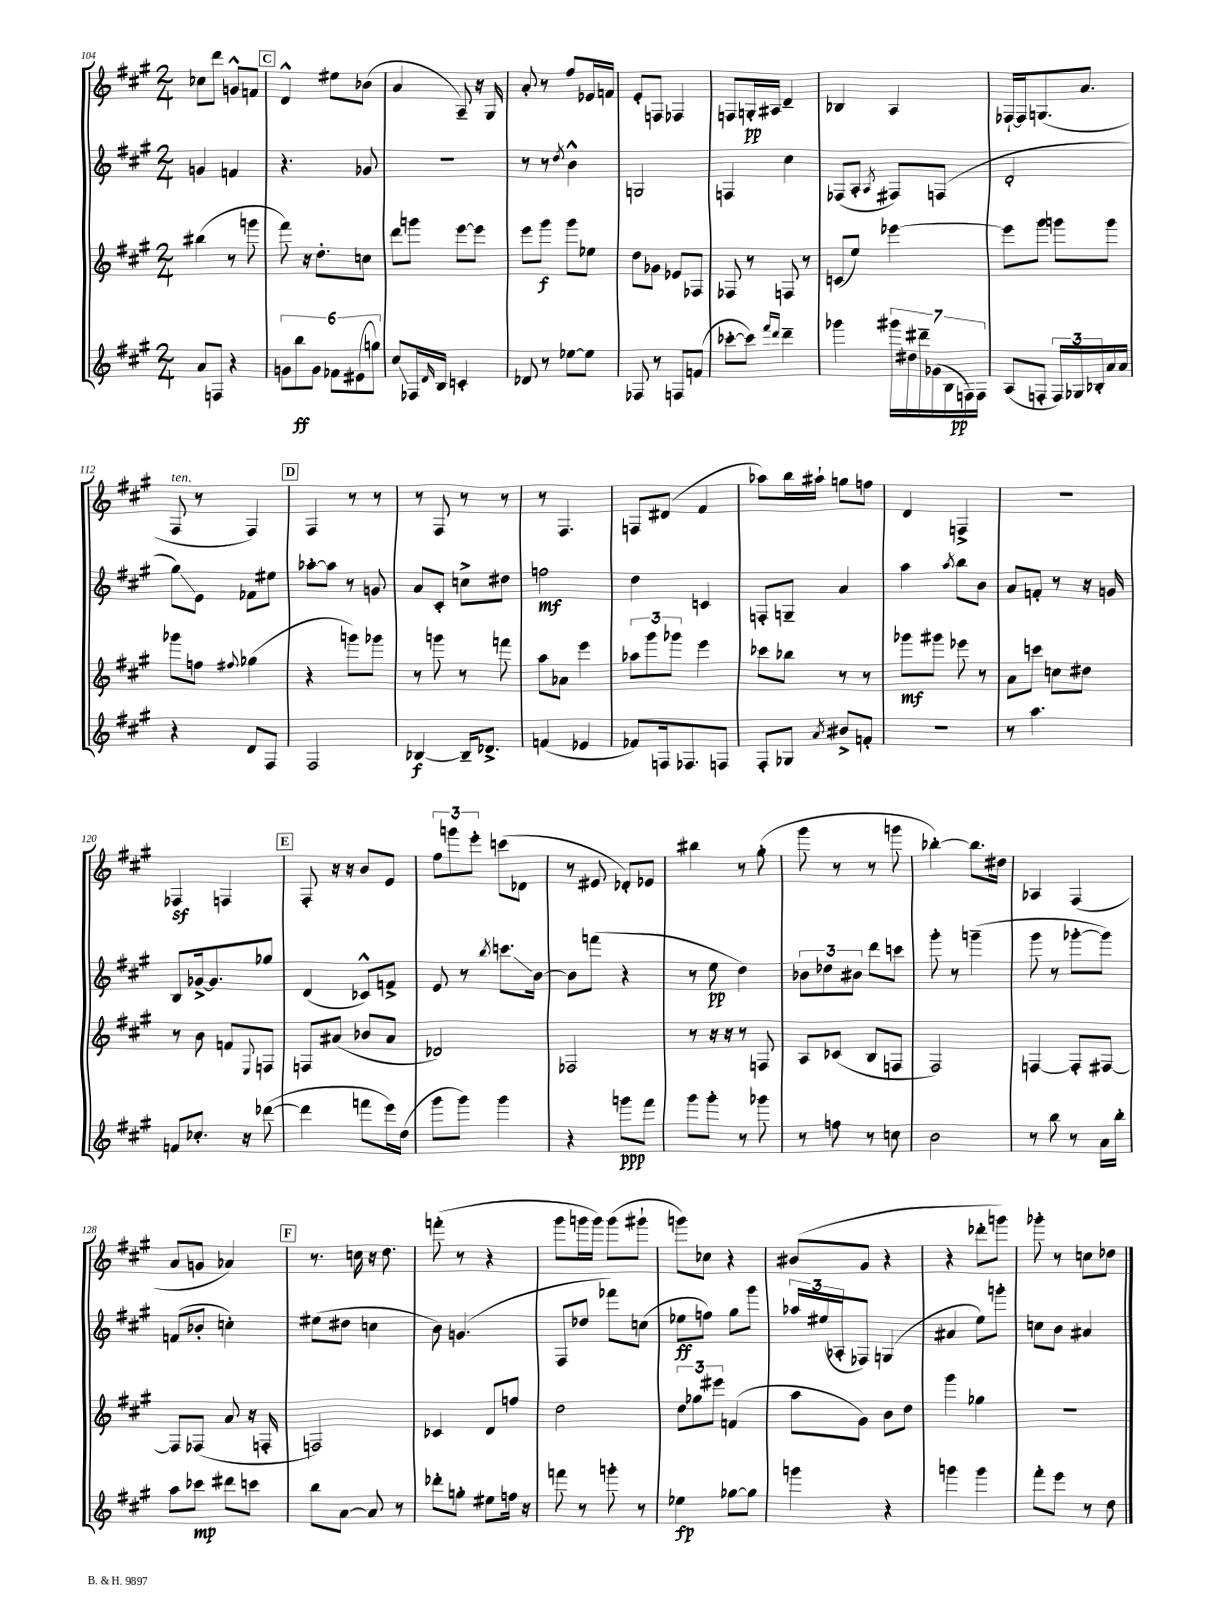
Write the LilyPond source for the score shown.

<<
\new StaffGroup <<
\new Staff = "s0" {
    \clef treble \key a \major \numericTimeSignature \time 2/4
    ces''8 d'''8 g'8-^ f'8 |
    \mark \markup { \box "C" } d'4-^ eis''8 bes'8( |
    a'4 a8--) r16 gis16 |
    a'8-. r8 fis''8 ees'16 f'16 |
    e'8-. f8 fes4 |
    f8 g16-.\pp ais16 d'4-- |
    bes4 a4 |
    fes16~-! fes16 g8.( a'8. |
    fis8^\markup { \italic "ten." } r8 fis4) |
    \mark \markup { \box "D" } fis4 r8 r8 |
    r8 fis8 r8 r8 |
    r8 fis4. |
    f8 dis'8( fis'4 |
    aes''8) b''16 ais''16-! g''8 f''8 |
    d'4 f4-> |
    R2 |
    fes4\sf f4 |
    \mark \markup { \box "E" } fis8-. r16 r16 b'8 e'8 |
    \tuplet 3/2 { fis''8 g'''8 e'''8-. } c'''8( des'8 |
    r8 eis'8 des'8-.) ees'8 |
    bis''4 r8 gis''8-.( |
    gis'''8 r8 r8 g'''8 |
    bes''4~-.) bes''8. dis''16 |
    aes4 fis4( |
    a'8 g'8 aes'4) |
    \mark \markup { \box "F" } r8. c''16 r16 d''8. |
    f'''8-.( r8 r4 |
    gis'''8 g'''16 g'''16) g'''8( gis'''8-! |
    g'''8) ces''8 r4 |
    bis'8( gis'8 r4 |
    r4 des'''8-. g'''8) |
    ges'''8-. r8 c''8 des''8 \bar "|." |
}
\new Staff = "s1" {
    \clef treble \key a \major \numericTimeSignature \time 2/4
    g'4 f'4 |
    \mark \markup { \box "C" } r4. ges'8 |
    R2 |
    r8 r8 \acciaccatura { d''8 } b'4-^ |
    g2 |
    f4 cis''4 |
    fes8( a8-. \acciaccatura { a8 } fis8) f8( |
    d'2-. |
    gis''8\glissando) e'8 fes'8 eis''8 |
    \mark \markup { \box "D" } aes''8~-. aes''8 r8 g'8 |
    a'8 cis'8-. c''8-> dis''8 |
    f''2\mf |
    d''4 c'4 |
    f8-. g8-- a'4 |
    a''4 \acciaccatura { a''8 } b''8 b'8 |
    a'8 f'8-. r8 r16 g'16 |
    b8 ges'16~-> ges'8. ges''8 |
    \mark \markup { \box "E" } d'4( ces'8-^) f'8-> |
    e'8 r8 \acciaccatura { b''8 } c'''8.\glissando b'16~ |
    b'8 f'''8( r4 |
    r8 e''8\pp d''4) |
    \tuplet 3/2 { bes'8 des''8 bis'8 } d'''8 c'''8 |
    gis'''8-. r8 g'''4--( |
    gis'''8 r8 ges'''8~-. ges'''8) |
    f'8( bes'8-. c''4-.) |
    \mark \markup { \box "F" } eis''8( dis''8 c''4 |
    b'8) g'4.( |
    fis8 des''8 fes'''8) c''8( |
    ees''8\ff f''8) gis''8 gis'''8 |
    \tuplet 3/2 { aes''16 eis''16( aes16-. } fes8) g4( |
    ais'4 e''8) g'''8-. |
    c''8 b'8 ais'4 \bar "|." |
}
\new Staff = "s2" {
    \clef treble \key a \major \numericTimeSignature \time 2/4
    bis''4( r8 g'''8 |
    \mark \markup { \box "C" } fis'''8) r16 d''8.-. c''8 |
    d'''8 g'''8 e'''8~ e'''8 |
    e'''8 gis'''8\f gis'''8 ees''8 |
    d''8 ges'8 ees'8 fes8 |
    fes8 r8 f8 r8 |
    c'8( e''8) ees'''4~ |
    ees'''8 gis'''8 g'''8 g'''8 |
    ges'''8 f''8 \appoggiatura { fis''8 } ges''4( |
    \mark \markup { \box "D" } r4 g'''8) ges'''8 |
    r8 g'''8 r8 f'''8 |
    a''8 aes'8 e'''4 |
    \tuplet 3/2 { aes''8 gis'''8 ges'''8 } e'''4 |
    ces'''8 bes''8 r8 r8 |
    ges'''8\mf gis'''8 ees'''8 r8 |
    a'8 c'''8 c''8 dis''8 |
    r8 b'8 f'8 \appoggiatura { e8 } f8 |
    \mark \markup { \box "E" } f8 ais'8( bes'8 ais'8 |
    des'2) |
    fes2 |
    r8 r16 r16 r8 f8 |
    a8 ces'8( b8 f8 |
    fis2) |
    f4~ f8-. fis8~ |
    fis8 fes8( a'8 r16 f16-. |
    \mark \markup { \box "F" } f2) |
    ces'4 d'8 f''8 |
    d''2 |
    \tuplet 3/2 { d''8 ges''8 eis'''8 } f'4( |
    a''8 gis'8) b'8 d''8 |
    gis'''4 ges''4 |
    R2 \bar "|." |
}
\new Staff = "s3" {
    \clef treble \key a \major \numericTimeSignature \time 2/4
    a'8 f8 r4 |
    \mark \markup { \box "C" } \tuplet 6/4 { g'8 b''8\ff g'8 fes'8 eis'8( g''8) } |
    cis''8\glissando fes16 \grace { d'16 } b16 c'4-. |
    des'8 r8 ees''8~ ees''8 |
    fes8 r8 f8 f'8( |
    ces'''8~-. ces'''8) \grace { fis'''16 d'''16 } d'''4-- |
    ges'''4 \tuplet 7/4 { gis'''16 dis''16 dis'''16-- ges'16( b16 f16\pp) f16 } |
    a8( f8-. \tuplet 3/2 { f16) ges16 bes16-. } a'16 a'16 |
    r4 d'8 fis8 |
    \mark \markup { \box "D" } fis2 |
    bes4~\f bes16-- des'8.-> |
    f'4( ees'4 |
    fes'8) f16 fes8. f8 |
    fis8-. ges8 \acciaccatura { a'8 } bis'8-> f'8-. |
    R2 |
    r8 a''4. |
    f'8 ces''8.-. r16 des'''8~( |
    \mark \markup { \box "E" } des'''4 f'''8 e'''16) d''16( |
    gis'''8 gis'''8) gis'''4 |
    r4 g'''8\ppp fis'''8 |
    gis'''8 gis'''8-. r8 ges'''8 |
    r8 f''8 r8 c''8 |
    b'2 |
    r8 b''8 r8 a'16 b''16-. |
    a''8 ces'''8\mp dis'''8 c'''8 |
    \mark \markup { \box "F" } b''8 a'8~ a'8 r8 |
    des'''8-. g''8-. eis''8 f''16 r16 |
    f'''8 r8 g'''8-. r8 |
    ees''4\fp ges''8~ ges''8 |
    g'''4 r4 |
    g'''4 g'''4 |
    fis'''8-. e'''8 r8 d''8 \bar "|." |
}
>>
>>
\layout { \context { \Score currentBarNumber = #104 } }
